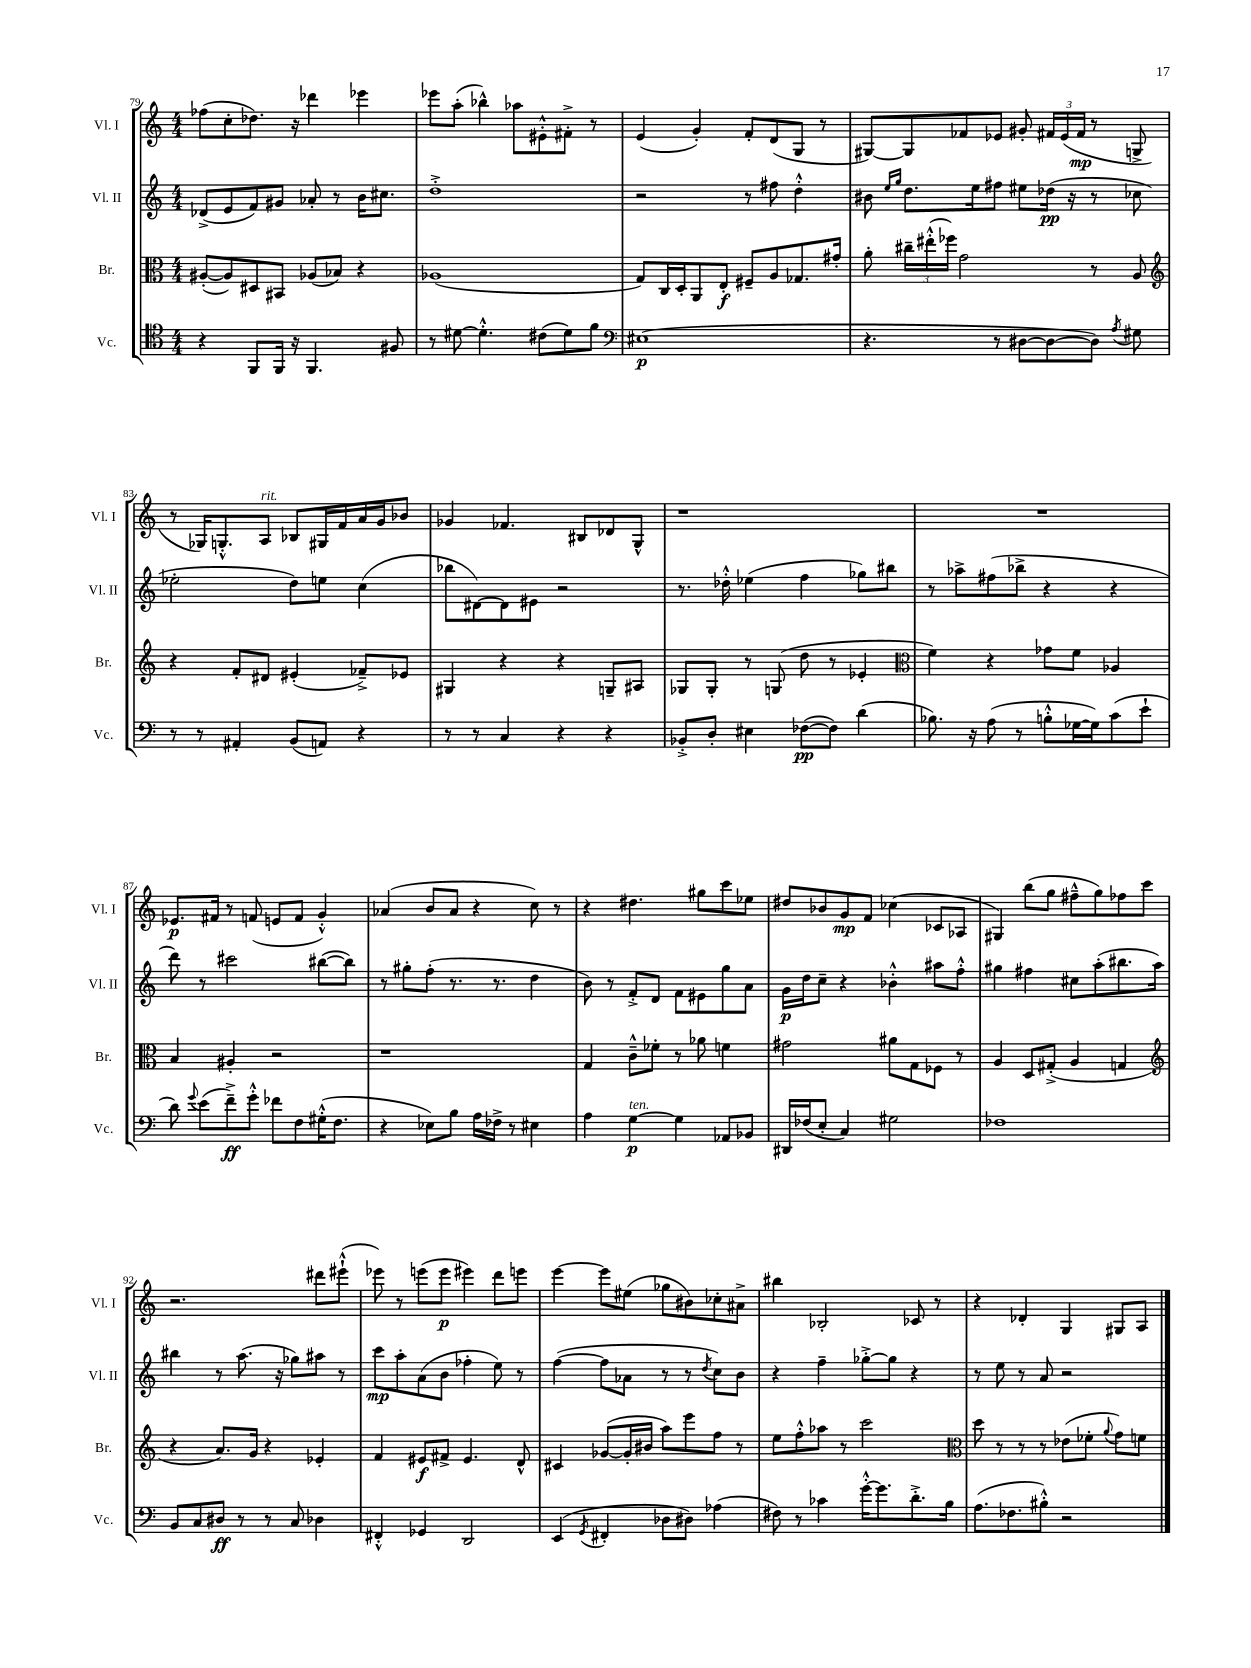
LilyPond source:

<<
\new StaffGroup <<
\new Staff = "s0" \with { instrumentName = "Vl. I" shortInstrumentName = "Vl. I" } {
    \clef treble \key c \major \numericTimeSignature \time 4/4
    \autoBeamOff fes''8[( c''8-. des''8.]) r16 des'''4 ees'''4 |
    ees'''8[ a''8]-.( bes''4-^) aes''8[ eis'8-.-^ fis'8]-.-> r8 |
    e'4( g'4-.) f'8[-. d'8( g8] r8 |
    gis8[~) gis8 fes'8 ees'8] gis'8-. \tuplet 3/2 { fis'16[ ees'16( fis'16]\mp } r8 g8-> |
    r8 ges16[) g8.-.-^ a8]^\markup { \italic "rit." } bes8[ gis16 f'16 a'16 g'16 bes'8] |
    ges'4 fes'4. bis8[ des'8 g8]-^ |
    r1 |
    R1 |
    ees'8.[\p fis'16] r8 f'8( e'8[ f'8] g'4-.-^) |
    aes'4( b'8[ aes'8] r4 c''8) r8 |
    r4 dis''4. gis''8[ c'''8 ees''8] |
    dis''8[ bes'8 g'8\mp f'8] ces''4( ces'8[ aes8] |
    gis4) b''8[( g''8] fis''8[---^ g''8) fes''8 c'''8] |
    r2. dis'''8[ eis'''8]-!-^( |
    ees'''8) r8 e'''8[( e'''8]\p eis'''4) d'''8[ e'''8] |
    e'''4~ e'''8[ eis''8]( ges''8[ bis'8) ces''8-. ais'8]-> |
    bis''4 bes2-. ces'8 r8 |
    r4 des'4-. g4 gis8[ a8] \bar "|." |
}
\new Staff = "s1" \with { instrumentName = "Vl. II" shortInstrumentName = "Vl. II" } {
    \clef treble \key c \major \numericTimeSignature \time 4/4
    \autoBeamOff des'8[->( e'8 f'8) gis'8] aes'8-. r8 b'16[ cis''8.] |
    d''1-.-> |
    r2 r8 fis''8 d''4-.-^ |
    bis'8 \grace { e''16[ g''16] } d''8.[ e''16 fis''8] eis''8[ des''16]\pp( r16 r8 ces''8 |
    ees''2-. d''8[) e''8] c''4( |
    bes''8[ dis'8~) dis'8 eis'8] r2 |
    r8. des''16-.-^ ees''4( f''4 ges''8[) bis''8] |
    r8 aes''8[-> fis''8( bes''8]-> r4 r4 |
    d'''8) r8 cis'''2 bis''8[~( bis''8]) |
    r8 gis''8[-. f''8]-.( r8. r8. d''4 |
    b'8) r8 f'8[-.-> d'8] f'8[ eis'8 g''8 a'8] |
    g'16[\p d''16 c''8]-- r4 bes'4-.-^ ais''8[ f''8]-.-^ |
    gis''4 fis''4 cis''8[ a''8-.( bis''8. a''16]) |
    bis''4 r8 a''8.( r16 ges''8[) ais''8] r8 |
    c'''8[\mp a''8-. a'8( b'8] fes''4-. e''8) r8 |
    f''4~( f''8[ aes'8] r8 r8 \acciaccatura { d''8 } c''8[) b'8] |
    r4 f''4-- ges''8[~-.-> ges''8] r4 |
    r8 e''8 r8 a'8 r2 \bar "|." |
}
\new Staff = "s2" \with { instrumentName = "Br." shortInstrumentName = "Br." } {
    \clef alto \key c \major \numericTimeSignature \time 4/4
    \autoBeamOff ais8[~-.( ais8) dis8 bis,8] aes8[( bes8]) r4 |
    aes1( |
    g8[) c16 d16-. a,8 e8]-.\f fis8[-- a8 ges8. gis'16]-. |
    a'8-. \tuplet 3/2 { cis''16[-- eis''16-.-^( fes''16]) } g'2 r8 a8 |
    \clef treble r4 f'8[-. dis'8] eis'4-.( fes'8[--->) ees'8] |
    gis4 r4 r4 g8[-- ais8] |
    ges8[ ges8]-. r8 g8( d''8 r8 ees'4-. |
    \clef alto f'4) r4 ges'8[ f'8] aes4 |
    b4 ais4-. r2 |
    r1 |
    g4 c'8[---^ fes'8]-. r8 aes'8 f'4 |
    gis'2 ais'8[ g8 fes8] r8 |
    a4 d8[ gis8]-.->( a4 g4 |
    \clef treble r4 a'8.[) g'16] r4 ees'4-. |
    f'4 eis'8[\f fis'8]-> eis'4. d'8-^ |
    cis'4 ges'8[~( ges'16-. bis'16] a''8[) e'''8 f''8] r8 |
    e''8[ f''8-.-^ aes''8] r8 c'''2 |
    \clef alto d''8 r8 r8 r8 ees'8[( fes'8]-. \appoggiatura { a'8 } g'8[) f'8] \bar "|." |
}
\new Staff = "s3" \with { instrumentName = "Vc." shortInstrumentName = "Vc." } {
    \clef tenor \key c \major \numericTimeSignature \time 4/4
    \autoBeamOff r4 f,8[ f,16] r16 f,4. fis8 |
    r8 dis'8~ dis'4.-.-^ cis'8[( dis'8) f'8] |
    \clef bass eis1\p( |
    r4. r8 dis8[~ dis8~ dis8]) \acciaccatura { a8 } gis8 |
    r8 r8 ais,4-. b,8[( a,8]) r4 |
    r8 r8 c4 r4 r4 |
    bes,8[-.-> d8]-. eis4 fes8[~\pp( fes8]) d'4( |
    bes8.) r16 a8( r8 b8[-.-^ ges16~ ges16) c'8( e'8]-! |
    d'8) \appoggiatura { g'8 } e'8[( f'8--->\ff) g'8]-.-^ fes'8[ f8 gis16-.-^( f8.] |
    r4 ees8[) b8] a16[ fes16]-> r8 eis4 |
    a4 g4~\p^\markup { \italic "ten." } g4 aes,8[ bes,8] |
    dis,16[ fes16( e8]-. c4) gis2 |
    fes1 |
    b,8[ c8 dis8]\ff r8 r8 c8 des4 |
    fis,4-.-^ ges,4 d,2 |
    e,4( \acciaccatura { g,8 } fis,4-. des8[ dis8]) aes4( |
    fis8) r8 ces'4 g'16[~-.-^ g'8. d'8.-.-> b16] |
    a8.[( fes8. bis8]-.-^) r2 \bar "|." |
}
>>
>>
\layout { \context { \Score currentBarNumber = #79 } }
